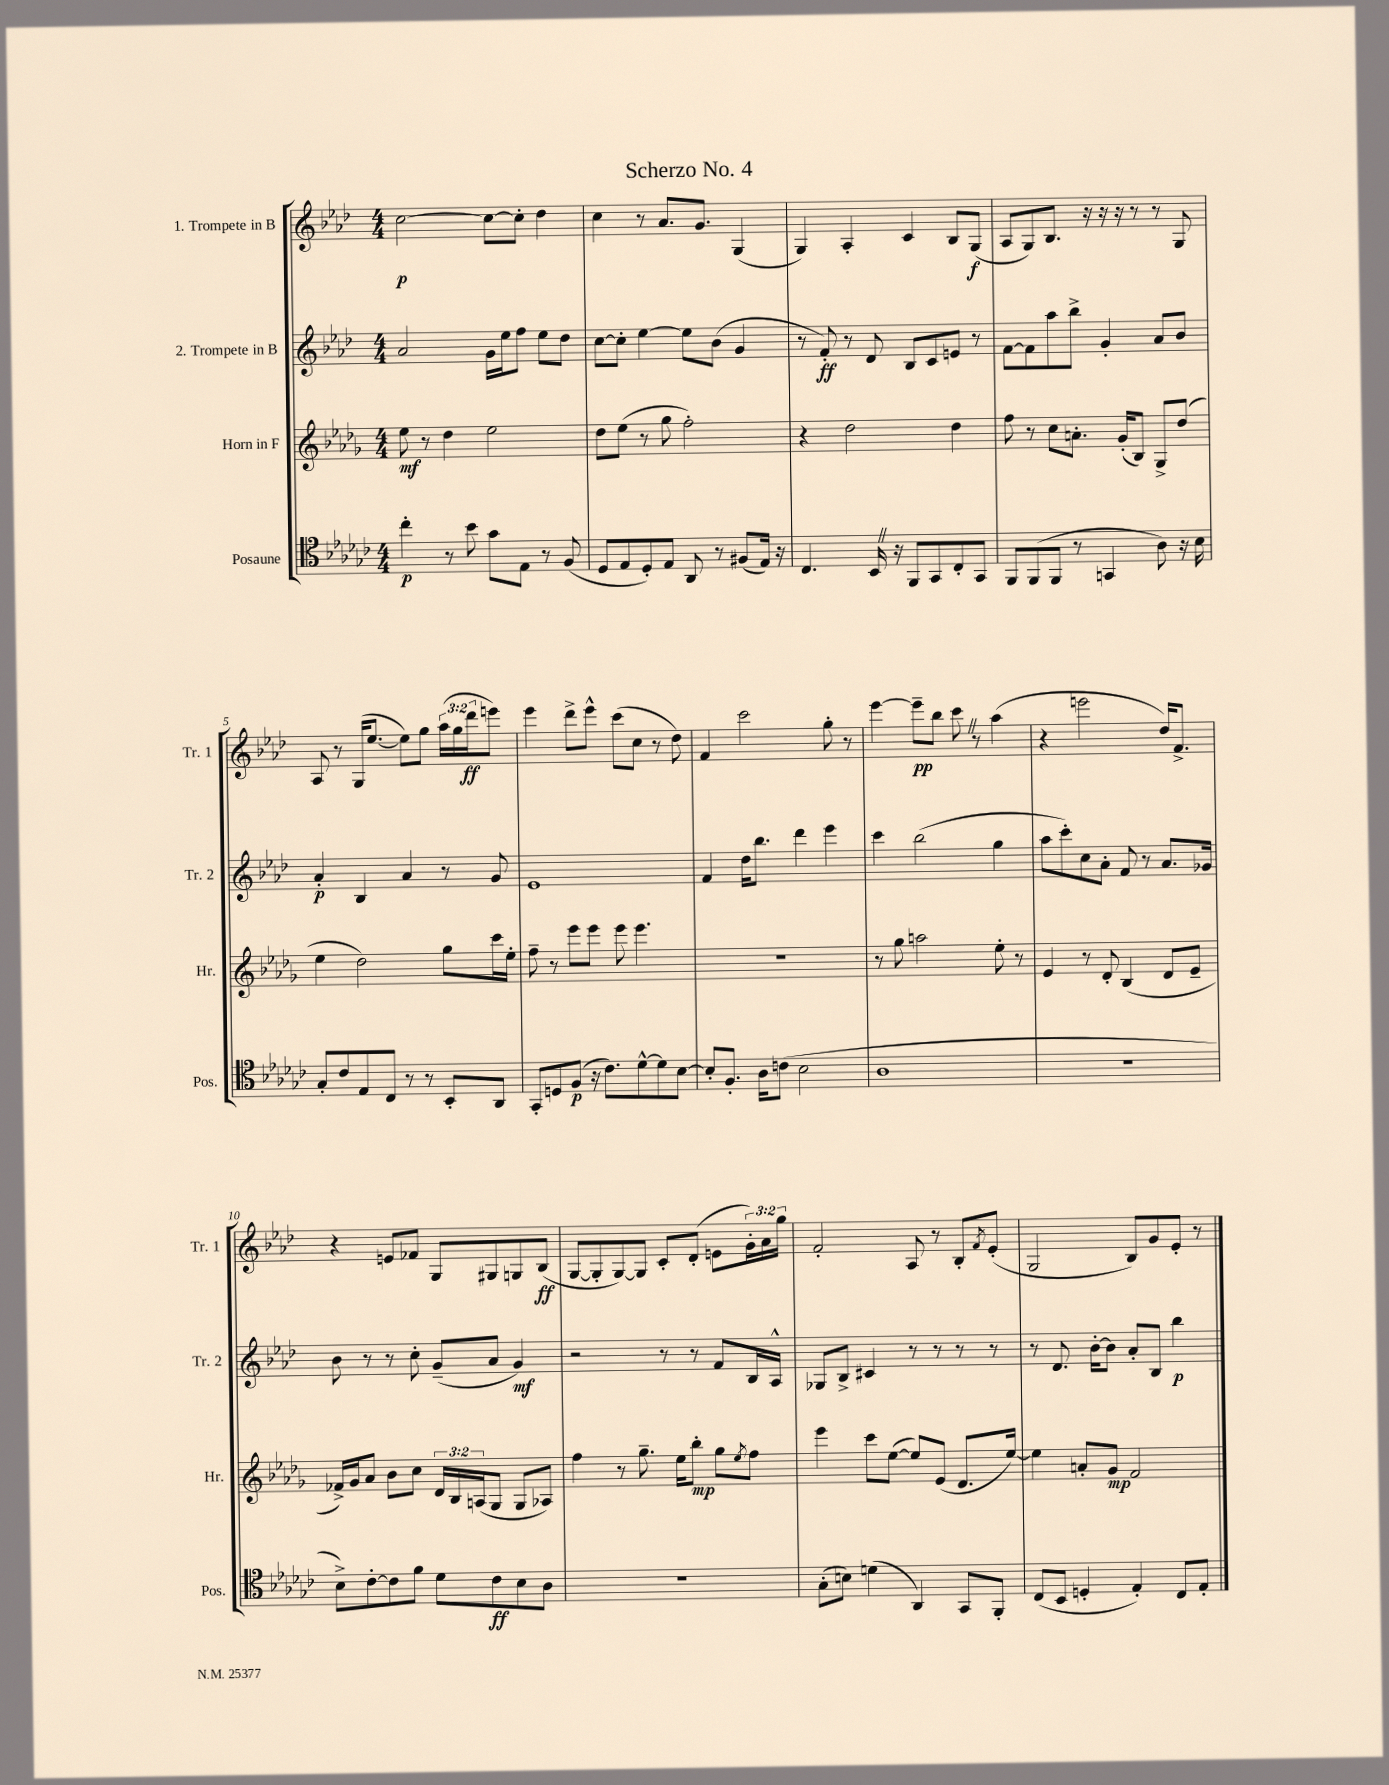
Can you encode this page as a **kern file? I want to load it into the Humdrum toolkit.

**kern	**dynam	**kern	**dynam	**kern	**dynam	**kern	**dynam
*part4	*part4	*part3	*part3	*part2	*part2	*part1	*part1
*staff4	*staff4	*staff3	*staff3	*staff2	*staff2	*staff1	*staff1
*I"Posaune	*	*I"Horn in F	*	*I"2. Trompete in B	*	*I"1. Trompete in B	*
*I'Pos.	*	*I'Hr.	*	*I'Tr. 2	*	*I'Tr. 1	*
*clefC4	*	*clefG2	*	*clefG2	*	*clefG2	*
*k[b-e-a-d-g-c-]	*	*k[b-e-a-d-g-]	*	*k[b-e-a-d-]	*	*k[b-e-a-d-]	*
*M4/4	*	*M4/4	*	*M4/4	*	*M4/4	*
=1	=1	=1	=1	=1	=1	=1	=1
4cc-'\	p	8ee-\	mf	2a-/	.	[2cc\	p
.	.	8r	.	.	.	.	.
8r	.	4dd-\	.	.	.	.	.
8b-\	.	.	.	.	.	.	.
8g-\L	.	2ee-\	.	16g\LL	.	8cc\L_	.
.	.	.	.	16ee-\J	.	.	.
8E-\J	.	.	.	8ff\J	.	8cc'\J]	.
8r	.	.	.	8ee-\L	.	4dd-\	.
(8F/	.	.	.	8dd-\J	.	.	.
=2	=2	=2	=2	=2	=2	=2	=2
8D-/L	.	8dd-\L	.	[8cc\L	.	4cc\	.
8E-/	.	(8ee-\J	.	8cc'\J]	.	.	.
8D-'/)	.	8r	.	[4ee-\	.	8r	.
8E-/J	.	8gg-\	.	.	.	8.a-/L	.
8AA-/	.	2ff'\)	.	8ee-\L]	.	.	.
.	.	.	.	.	.	8.g/J	.
8r	.	.	.	(8b-\J	.	.	.
(8F#X/L	.	.	.	4g/	.	(4G/	.
16E-/Jk)	.	.	.	.	.	.	.
16r	.	.	.	.	.	.	.
=3	=3	=3	=3	=3	=3	=3	=3
4.C-/	.	4r	.	8r	.	4G/)	.
.	.	.	.	8f'/)	ff	.	.
.	.	2dd-\	.	8r	.	4A-'/	.
16BB-Z/	.	.	.	8d-/	.	.	.
16r	.	.	.	.	.	.	.
8FF/L	.	.	.	8B-/L	.	4c/	.
8GG-/	.	.	.	8c/	.	.	.
8C-'/	.	4dd-\	.	8en/J	.	8B-/L	.
8GG-/J	.	.	.	8r	.	(8G/J	f
=4	=4	=4	=4	=4	=4	=4	=4
8FF/L	.	8ff\	.	[8f\L	.	8A-/L	.
(8FF/	.	8r	.	8f\]	.	8G/)	.
8FF/J	.	8cc\L	.	8aa-\	.	8.B-/J	.
8r	.	8.an'\J	.	8bb-^\J	.	.	.
.	.	.	.	.	.	16r	.
4GGn/	.	.	.	4g'/	.	16r	.
.	.	(16g-'/KL	.	.	.	16r	.
.	.	8B-/J)	.	.	.	8r	.
8A-\)	.	8G-^/L	.	8a-/L	.	8r	.
16r	.	(8dd-/J	.	8b-/J	.	8G/	.
16B-\	.	.	.	.	.	.	.
!!LO:LB:g=z
=5	=5	=5	=5	=5	=5	=5	=5
8G-'/L	.	4ee-\	.	4a-'/	p	8A-/	.
8c-/	.	.	.	.	.	8r	.
8E-/	.	2dd-\)	.	4B-/	.	(16G/KL	.
.	.	.	.	.	.	[8.ee-/J	.
8C-/J	.	.	.	.	.	.	.
8r	.	.	.	4a-/	.	8ee-\L])	.
8r	.	.	.	.	.	8gg\J	.
8BB-'/L	.	8gg-\L	.	8r	.	(24aa-\LL	.
.	.	.	.	.	.	24gg\	.
.	.	.	.	.	.	24ddd-\J	ff
8AA-/J	.	16ccc\L	.	8g/	.	8eeen\J)	.
.	.	16ee-'\JJ	.	.	.	.	.
=6	=6	=6	=6	=6	=6	=6	=6
8GG-'/L	.	8ff~\	.	1e-	.	4eee-\	.
8Dn/	.	8r	.	.	.	.	.
(8F/J	p	8eee-\L	.	.	.	8ddd-^\L	.
16r	.	8eee-\J	.	.	.	8eee-^^\J	.
8.c-\L)	.	.	.	.	.	.	.
.	.	8eee-\	.	.	.	(8ccc\L	.
[8d-^^\	.	4.eee-\	.	.	.	8cc\J	.
8d-\]	.	.	.	.	.	8r	.
[8B-\J	.	.	.	.	.	8dd-\)	.
=7	=7	=7	=7	=7	=7	=7	=7
8B-'/L]	.	1r	.	4f/	.	4f/	.
8.F'/J	.	.	.	.	.	.	.
.	.	.	.	16dd-\KL	.	2ccc\	.
16A-\KL	.	.	.	8.bb-\J	.	.	.
(8cn\J	.	.	.	.	.	.	.
2B-\	.	.	.	4ddd-\	.	.	.
.	.	.	.	4eee-\	.	8gg'\	.
.	.	.	.	.	.	8r	.
=8	=8	=8	=8	=8	=8	=8	=8
1A-	.	8r	.	4ccc\	.	[4eee-\	.
.	.	8gg-\	.	.	.	.	.
.	.	2aan\	.	(2bb-\	.	8eee-~\L]	pp
.	.	.	.	.	.	8bb-\J	.
.	.	.	.	.	.	8cccZ\	.
.	.	.	.	.	.	8r	.
.	.	8ee-'\	.	4gg\	.	(4aa-\	.
.	.	8r	.	.	.	.	.
=9	=9	=9	=9	=9	=9	=9	=9
1r	.	4e-/	.	8aa-\L	.	4r	.
.	.	.	.	8ccc'\)	.	.	.
.	.	8r	.	8cc\	.	2eeen\	.
.	.	8d-'/	.	8a-'\J	.	.	.
.	.	(4B-/	.	8f/	.	.	.
.	.	.	.	8r	.	.	.
.	.	8d-/L	.	8.a-/L	.	16dd-/KL)	.
.	.	.	.	.	.	8.f^/J	.
.	.	8e-~/J	.	.	.	.	.
.	.	.	.	16g-X/Jk	.	.	.
!!LO:LB:g=z
=10	=10	=10	=10	=10	=10	=10	=10
8B-^\L)	.	16f-X^/LL)	.	8b-\	.	4r	.
.	.	16g-/J	.	.	.	.	.
[8c-'\	.	8a-/J	.	8r	.	.	.
8c-\]	.	8b-\L	.	8r	.	8en/L	.
8f\J	.	8cc\J	.	8cc'\	.	8f-X/J	.
8d-\L	.	24d-/LL	.	(8g~/L	.	8G/L	.
.	.	24B-/	.	.	.	.	.
.	.	(24An/J	.	.	.	.	.
8c-\	ff	8G-/J	.	8a-/J	.	8G#X/	.
8B-\	.	8G-/L	.	4g/)	mf	8Gn/	.
8A-\J	.	8A-X/J)	.	.	.	(8B-/J	ff
=11	=11	=11	=11	=11	=11	=11	=11
1r	.	4ff\	.	2r	.	[8G/L	.
.	.	.	.	.	.	8G'/]	.
.	.	8r	.	.	.	[8G/)	.
.	.	8.gg-~\	.	.	.	8G/J]	.
.	.	.	.	8r	.	8c'/L	.
.	.	16ee-\KL	.	.	.	.	.
.	.	8bb-'\J	mp	8r	.	(8d-'/J	.
.	.	8gg-\L	.	8f/L	.	8en\L	.
.	.	8qee-/	.	.	.	.	.
.	.	8ff\J	.	16B-/L	.	24g'\L)	.
.	.	.	.	.	.	24a-\	.
.	.	.	.	16A-^^/JJ	.	.	.
.	.	.	.	.	.	24gg\JJ	.
=12	=12	=12	=12	=12	=12	=12	=12
(8G-'\L	.	4eee-\	.	8G-X/L	.	2f'/	.
8Bn\J)	.	.	.	8B-^/J	.	.	.
(4dn\	.	8ccc\L	.	4c#X/	.	.	.
.	.	([8ee-\J	.	.	.	.	.
4AA-/)	.	8ee-/L])	.	8r	.	8A-/	.
.	.	(8e-/J	.	8r	.	8r	.
8GG-/L	.	8.d-/L	.	8r	.	8B-'/L	.
.	.	.	.	.	.	8qf/	.
8FF'/J	.	.	.	8r	.	(8e-'/J	.
.	.	[16ee-/Jk)	.	.	.	.	.
=13	=13	=13	=13	=13	=13	=13	=13
(8C-/L	.	4ee-\]	.	8r	.	2G/	.
8BB-/J	.	.	.	8.d-/	.	.	.
4Dn'/	.	8an'/L	.	.	.	.	.
.	.	.	.	[16b-'\KL	.	.	.
.	.	8g-/J	mp	8b-\J]	.	.	.
4E-'/)	.	2f/	.	8a-'/L	.	8B-/L)	.
.	.	.	.	8B-/J	.	8g/	.
8C-/L	.	.	.	4bb-\	p	8e-'/J	.
8E-'/J	.	.	.	.	.	8r	.
==	==	==	==	==	==	==	==
*-	*-	*-	*-	*-	*-	*-	*-
